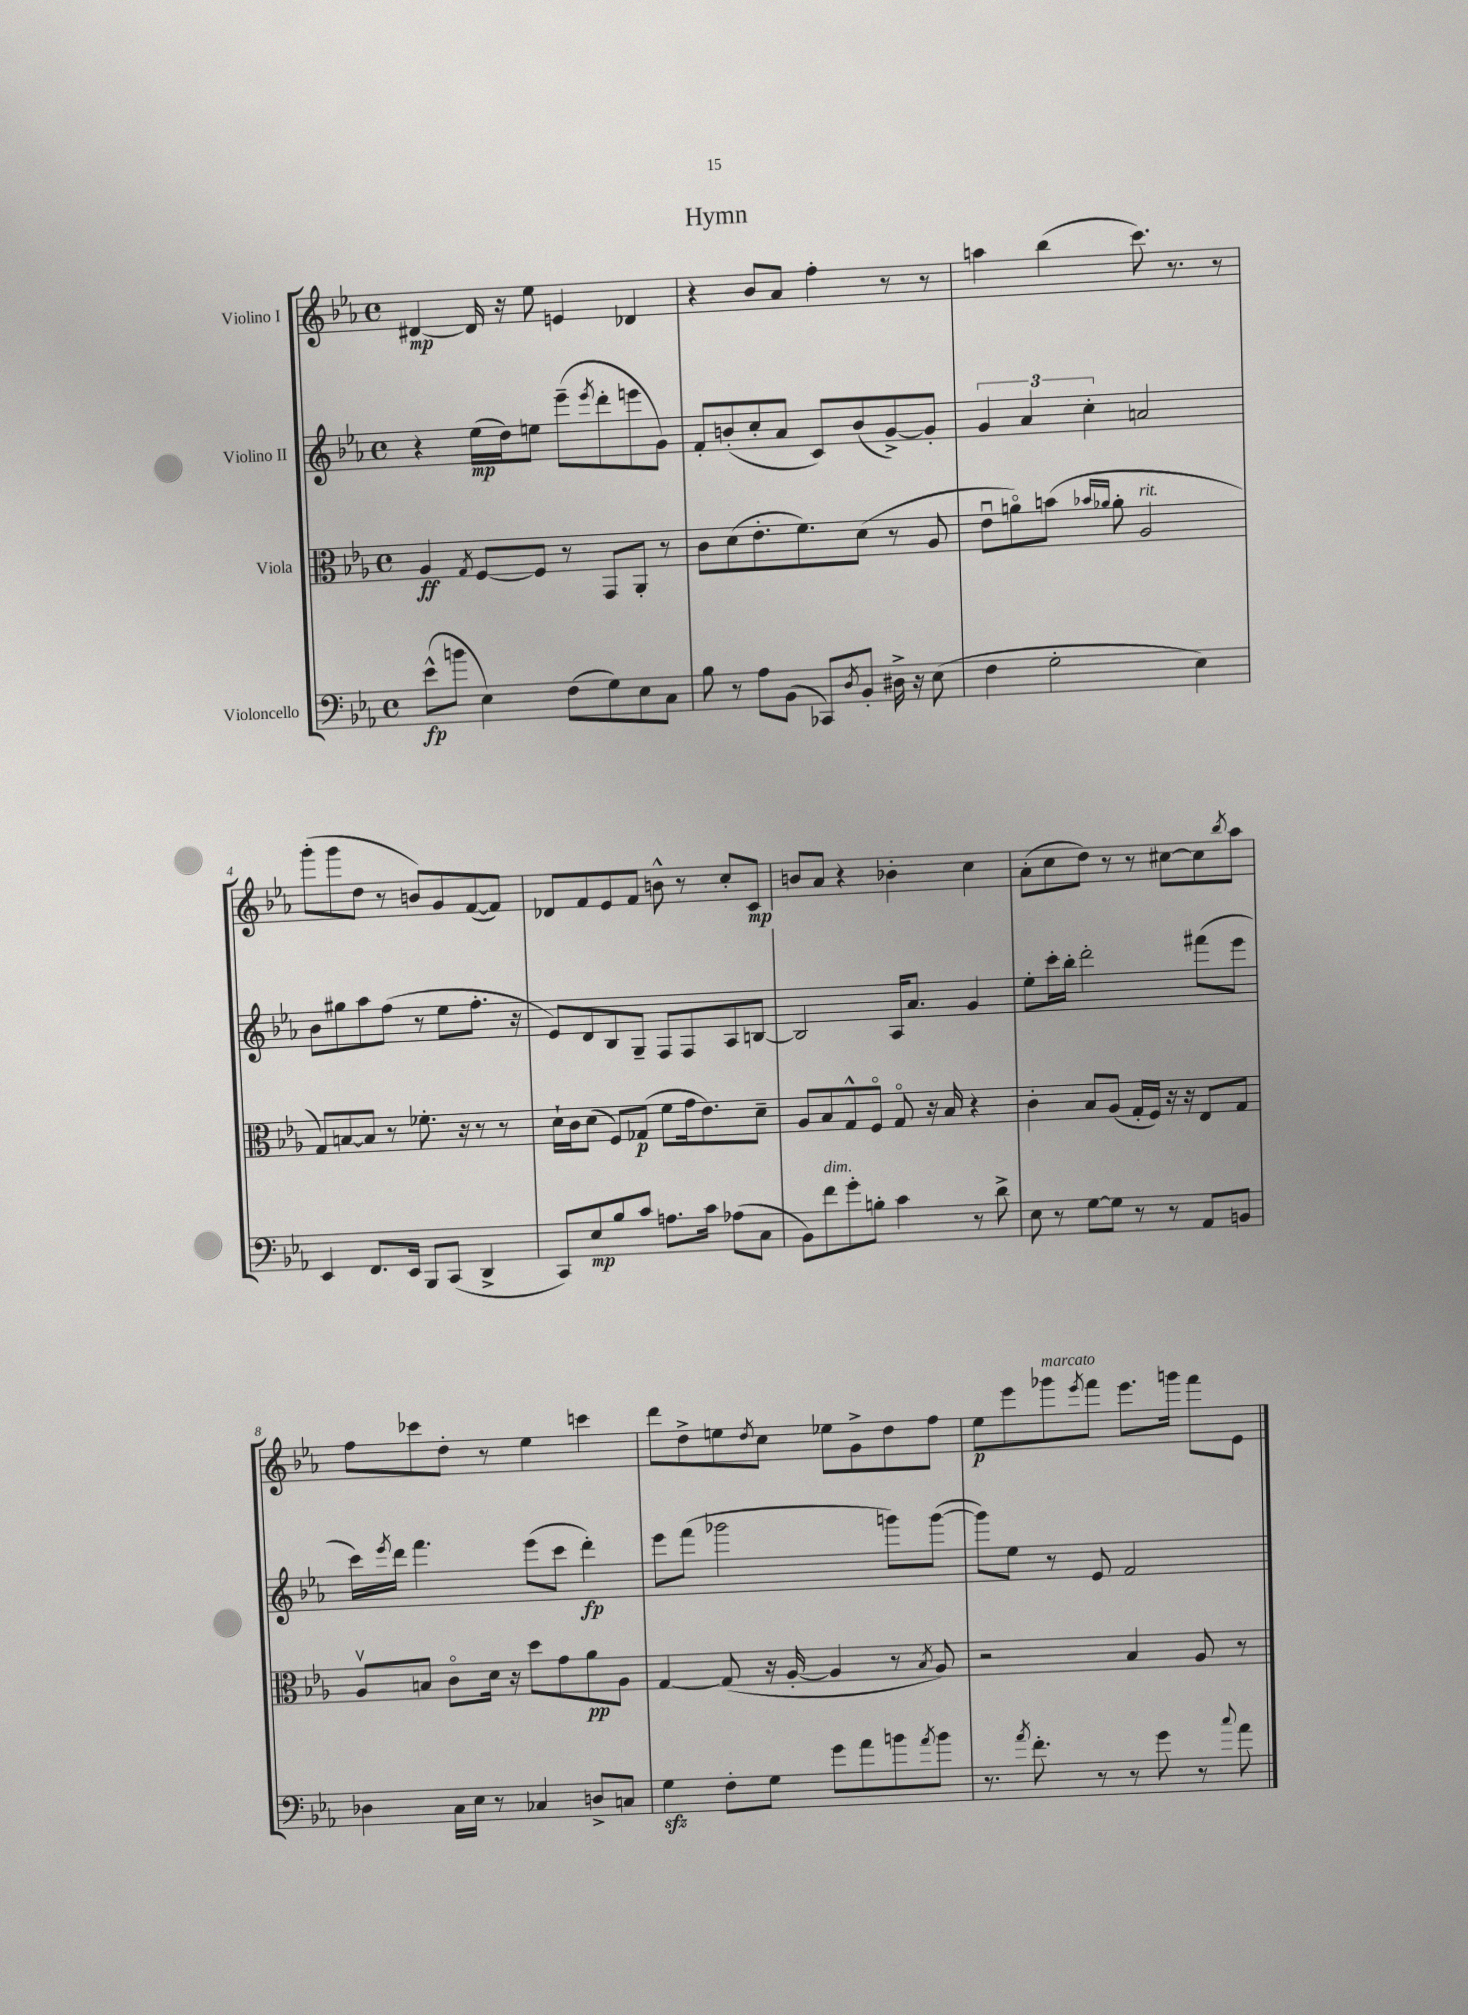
\header { title = "Hymn" }
<<
\new StaffGroup <<
\new Staff = "s0" \with { instrumentName = "Violino I" } {
    \clef treble \key ees \major \defaultTimeSignature \time 4/4
    dis'4~\mp dis'16 r16 ees''8 e'4 des'4 |
    r4 bes'8 aes'8 f''4-. r8 r8 |
    a''4 bes''4( c'''8.) r8. r8 |
    g'''8-.( g'''8 d''8 r8 b'8) g'8 f'8~( f'8) |
    des'8 f'8 ees'8 f'8 b'8-^ r8 c''8-. c'8\mp |
    b'8 aes'8 r4 bes'4-. c''4 |
    aes'8-.( c''8 d''8) r8 r8 cis''8~ cis''8 \acciaccatura { bes''8 } aes''8 |
    f''8 ces'''8 d''8-. r8 ees''4 c'''4 |
    d'''8 d''8-> e''8 \acciaccatura { d''8 } c''8 ees''8 g'8-> d''8 f''8 |
    ees''8\p ees'''8 ges'''8^\markup { \italic "marcato" } \acciaccatura { ees'''8 } f'''8 ees'''8. g'''16 f'''8 ees'8 \bar "|." |
}
\new Staff = "s1" \with { instrumentName = "Violino II" } {
    \clef treble \key ees \major \defaultTimeSignature \time 4/4
    r4 ees''16\mp( d''16) e''8 ees'''8--( \acciaccatura { ees'''8 } d'''8-. e'''8 g'8) |
    f'8-. b'8-.( c''8-. aes'8 c'8) b'8( g'8~->) g'8-. |
    \tuplet 3/2 { g'4 aes'4 c''4-. } a'2 |
    bes'8 gis''8 aes''8 f''8( r8 ees''8 f''8.-. r16 |
    ees'8) d'8 bes8 g8-- f8 f8 aes8 b8~ |
    b2 aes16 aes'8. g'4 |
    ees''8-. c'''16-. bes''16-. d'''2-. fis'''8( ees'''8 |
    c'''16) \acciaccatura { ees'''8 } d'''16 f'''4. ees'''8( c'''8 d'''4-.\fp) |
    ees'''8 f'''8( ges'''2 g'''8) g'''8~( |
    g'''8) ees''8 r8 ees'8 f'2 \bar "|." |
}
\new Staff = "s2" \with { instrumentName = "Viola" } {
    \clef alto \key ees \major \defaultTimeSignature \time 4/4
    aes4\ff \acciaccatura { g8 } f8~ f8 r8 g,8 aes,8-. r8 |
    c'8 d'8( ees'8.-. f'8.) d'8( r8 aes8 |
    ees'8\downbow a'8\flageolet) b'8( \grace { bes'16 aes'16 } aes'8-. aes2^\markup { \italic "rit." } |
    g8) b8~ b8 r8 fes'8.-. r16 r8 r8 |
    d'16-! c'16 d'8( f8) ges8\p( f'8 g'16 ees'8.) d'8-- |
    aes8 bes8 g8-^ f8\flageolet g8\flageolet r16 bes16 r4 |
    c'4-. bes8 aes8( g16-. f16) r16 r16 ees8 g8 |
    aes8\upbow b8 c'8\flageolet d'16 r16 d''8 g'8 aes'8\pp aes8 |
    g4~ g8( r16 aes16~-. aes4 r8 \acciaccatura { bes8 } aes8) |
    r2 bes4 aes8 r8 \bar "|." |
}
\new Staff = "s3" \with { instrumentName = "Violoncello" } {
    \clef bass \key ees \major \defaultTimeSignature \time 4/4
    ees'8-^\fp( b'8 ees4) f8( g8) ees8 c8 |
    bes8 r8 aes8 bes,8( ces,8) \acciaccatura { d8 } bes,8-. dis16-> r16 ees8( |
    f4 g2-. ees4) |
    ees,4 f,8. ees,16 bes,,8 c,8( d,4-> |
    c,8) ees8\mp bes8 c'8 a8. c'16 aes8( c8 |
    bes,8) f'8^\markup { \italic "dim." } g'8-. b8-. c'4 r8 d'8-> |
    ees8 r8 g8~ g8 r8 r8 aes,8 b,8 |
    des4 c16 ees16 r8 ces4 d8-> c8 |
    g4\sfz f8-. g8 g'8 aes'8 b'8 \acciaccatura { aes'8 } b'8 |
    r8. \acciaccatura { aes'8 } f'8.-. r8 r8 g'8 r8 \appoggiatura { c''8 } aes'8 \bar "|." |
}
>>
>>
